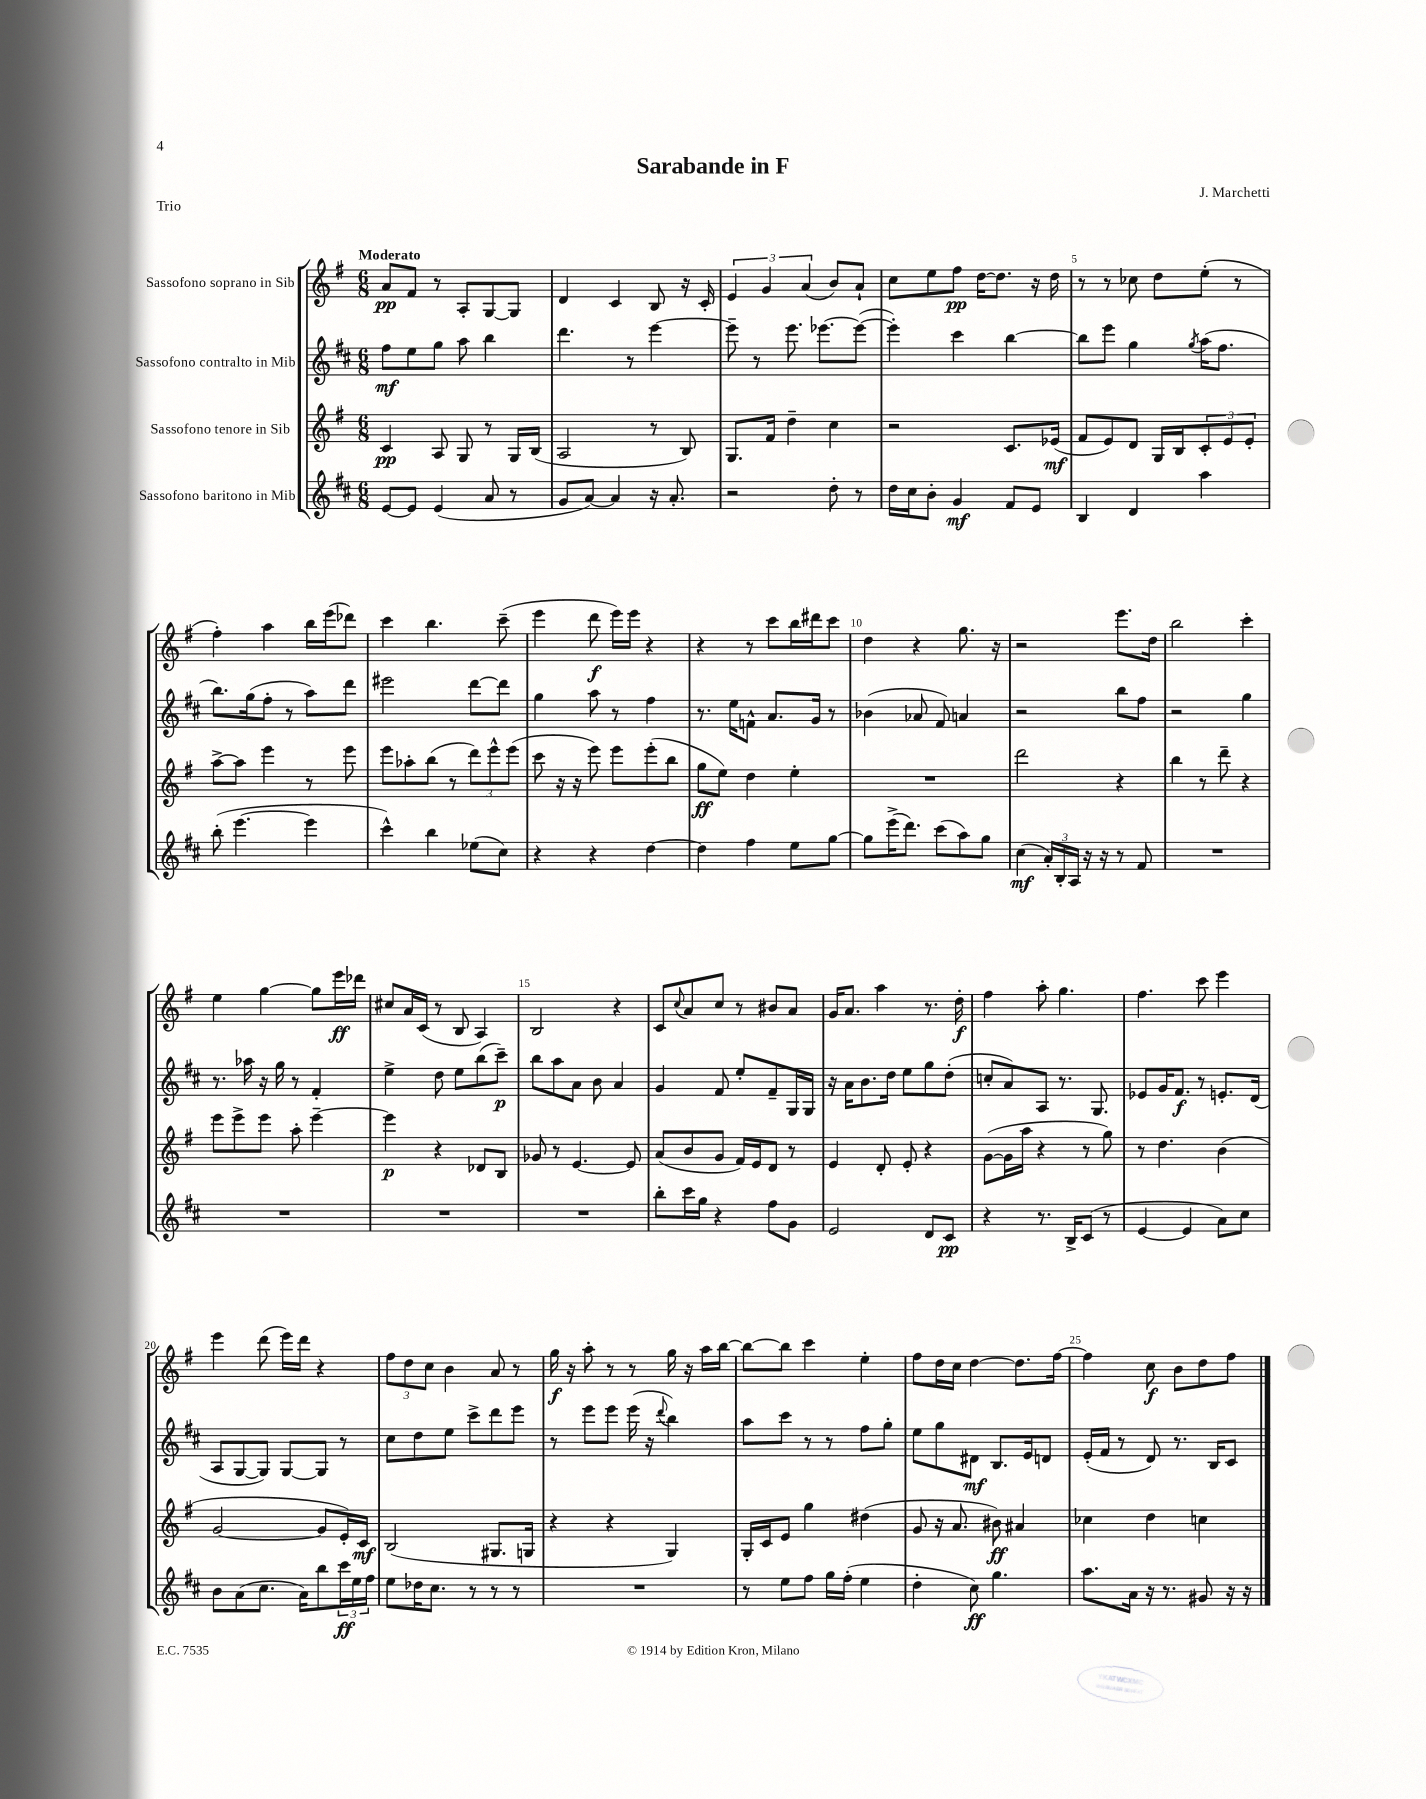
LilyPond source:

\header { title = "Sarabande in F" composer = "J. Marchetti" piece = "Trio" }
<<
\new StaffGroup <<
\new Staff = "s0" \with { instrumentName = "Sassofono soprano in Sib" } {
    \clef treble \key g \major \numericTimeSignature \time 6/8 \tempo "Moderato"
    a'8\pp fis'8 r8 a8-. g8~ g8 |
    d'4 c'4 b8 r16 c'16-. |
    \tuplet 3/2 { e'4 g'4 a'4( } b'8) a'8-! |
    c''8 e''8 fis''8\pp d''16~ d''8. r16 d''16 |
    r8 r8 ces''8 d''8 e''8-.( r8 |
    fis''4-.) a''4 b''16 e'''16( des'''8) |
    c'''4 b''4. c'''8--( |
    e'''4 d'''8\f e'''16) e'''16 r4 |
    r4 r8 c'''8 b''16 dis'''16 c'''8 |
    d''4 r4 g''8. r16 |
    r2 e'''8. d''16 |
    b''2 c'''4-. |
    e''4 g''4~ g''8 e'''16\ff des'''16 |
    cis''8 a'16 c'16( r8 b8 a4) |
    b2 r4 |
    c'8 \appoggiatura { c''8 } a'8 c''8 r8 bis'8 a'8 |
    g'16 a'8. a''4 r8. d''16-.\f |
    fis''4 a''8-. g''4. |
    fis''4. c'''8 e'''4 |
    e'''4 d'''8( e'''16) d'''16 r4 |
    \tuplet 3/2 { fis''8 d''8 c''8 } b'4 a'8 r8 |
    g''16\f r16 a''8-. r8 r8 g''16 r16 a''16 b''16~ |
    b''8~ b''8 c'''4 e''4-. |
    fis''8 d''16 c''16 d''4~ d''8. fis''16~ |
    fis''4 c''8\f b'8 d''8 fis''8 \bar "|." |
}
\new Staff = "s1" \with { instrumentName = "Sassofono contralto in Mib" } {
    \clef treble \key d \major \numericTimeSignature \time 6/8
    fis''8\mf e''8 g''8 a''8 b''4 |
    d'''4. r8 e'''4~ |
    e'''8-- r8 e'''8. ees'''8.~ ees'''8~( |
    ees'''4-.) cis'''4 b''4~ |
    b''8 e'''8 g''4 \acciaccatura { g''8 } a''16( fis''8. |
    b''8.) g''16( fis''8-. r8 a''8) d'''8 |
    eis'''2 d'''8~ d'''8 |
    g''4 a''8 r8 fis''4 |
    r8. e''16 f'8-^ a'8. g'16 r8 |
    bes'4( aes'8 fis'8) a'4 |
    r2 b''8 fis''8 |
    r2 g''4 |
    r8. aes''16 r16 g''16 r8 fis'4-. |
    e''4-> d''8 e''8 b''8( cis'''8--\p) |
    b''8 a''8 a'8 b'8 a'4 |
    g'4 fis'8 e''8-. fis'8-- g16 g16 |
    r16 a'16 b'8. d''16 e''8 g''8 d''8-.( |
    c''8-. a'8) a8 r8. g8. |
    ees'8 g'16 fis'8.\f r8 e'8.-. d'16( |
    a8 g8~ g8) g8~ g8 r8 |
    cis''8 d''8 e''8 cis'''8-> d'''8 e'''8 |
    r8 e'''8 e'''8 e'''16( r16 \appoggiatura { d'''8 } b''4) |
    a''8 cis'''8 r8 r8 fis''8 g''8-. |
    e''8 g''8 dis'8\mf b8. e'16 d'8 |
    e'16-.( fis'16 r8 d'8) r8. b16 cis'8 \bar "|." |
}
\new Staff = "s2" \with { instrumentName = "Sassofono tenore in Sib" } {
    \clef treble \key g \major \numericTimeSignature \time 6/8
    c'4\pp a8 g8 r8 g16 b16( |
    a2 r8 b8) |
    g8. fis'16 d''4-- c''4 |
    r2 c'8. ees'16\mf( |
    fis'8 e'8) d'8 g16 b16 \tuplet 3/2 { c'8-. e'8 e'8-. } |
    a''8~-> a''8 e'''4 r8 e'''8 |
    e'''8 aes''8-. b''8( r8 \tuplet 3/2 { d'''8) e'''8-^ e'''8( } |
    c'''8 r16 r16 e'''8) e'''8 e'''8-.( b''8 |
    g''8\ff e''8) d''4 e''4-. |
    R2. |
    d'''2 r4 |
    b''4 r8 d'''8-- r4 |
    e'''8 e'''8-> e'''8 a''8-. e'''4~-- |
    e'''4\p r4 des'8 b8 |
    ges'8 r8 e'4.~ e'8 |
    a'8( b'8 g'8 fis'16) e'16 d'8 r8 |
    e'4 d'8-. e'8-. r4 |
    g'8~( g'16 a''16 r4 r8 g''8) |
    r8 d''4. b'4( |
    g'2~ g'8 e'16-.) c'16\mf |
    b2( gis8. g16 |
    r4 r4 g4) |
    g16-. c'16 e'8 g''4 dis''4( |
    g'8 r16 a'8. bis'8\ff) ais'4 |
    ces''4 d''4 c''4 \bar "|." |
}
\new Staff = "s3" \with { instrumentName = "Sassofono baritono in Mib" } {
    \clef treble \key d \major \numericTimeSignature \time 6/8
    e'8~ e'8 e'4( a'8 r8 |
    g'8 a'8~) a'4 r16 a'8.-. |
    r2 d''8-. r8 |
    d''16 cis''16 b'8-. g'4\mf fis'8 e'8 |
    b4 d'4 a''4 |
    b''8-.( e'''4.~ e'''4 |
    cis'''4-^) b''4 ees''8( cis''8) |
    r4 r4 d''4~ |
    d''4 fis''4 e''8 g''8~ |
    g''8 e'''16->( d'''8.) cis'''8( a''8) g''8 |
    cis''4\mf( \tuplet 3/2 { a'16-.) b16-. a16 } r16 r16 r8 fis'8 |
    R2. |
    R2. |
    R2. |
    R2. |
    b''8-. cis'''16 g''16 r4 fis''8 g'8 |
    e'2 d'8 cis'8\pp |
    r4 r8. b16-> cis'8( r8 |
    e'4~ e'4 a'8) cis''8 |
    b'8 a'8( cis''8. a'16) b''8 \tuplet 3/2 { cis'''16\ff e''16 fis''16 } |
    e''8 des''16 cis''8. r8 r8 r8 |
    R2. |
    r8 e''8 fis''8 g''16 fis''16-.( e''4 |
    d''4-. cis''8\ff) g''4. |
    a''8. a'16 r16 r8. gis'8 r16 r16 \bar "|." |
}
>>
>>
\layout { \context { \Score \override BarNumber.break-visibility = ##(#f #t #t) barNumberVisibility = #(every-nth-bar-number-visible 5) } }
